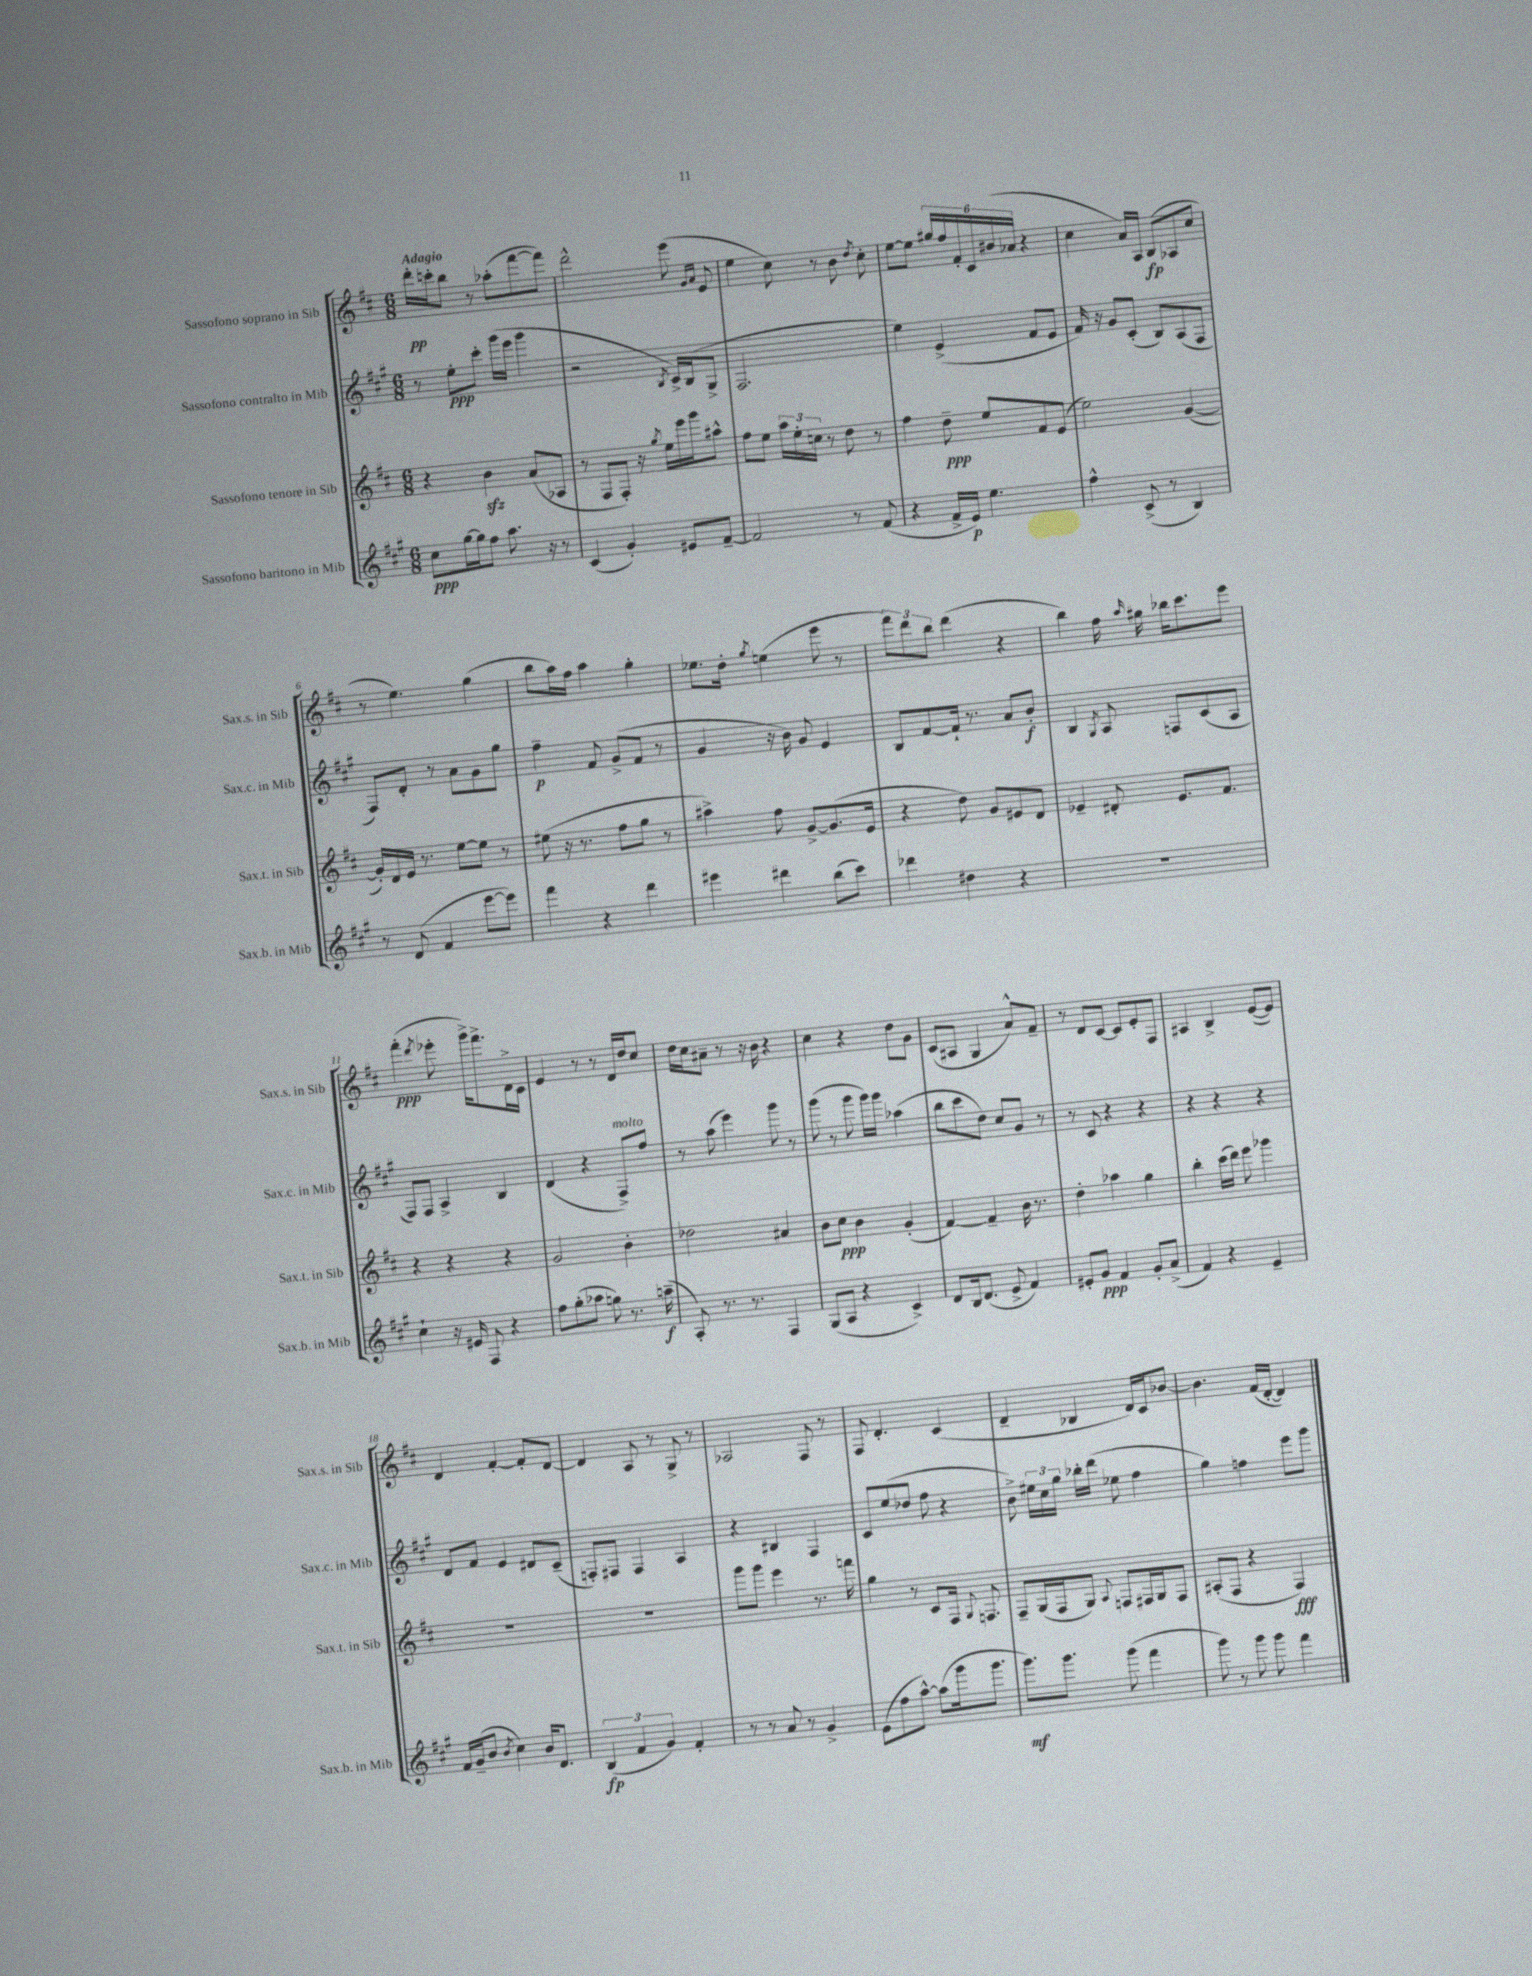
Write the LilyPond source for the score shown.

<<
\new StaffGroup <<
\new Staff = "s0" \with { instrumentName = "Sassofono soprano in Sib" shortInstrumentName = "Sax.s. in Sib" } {
    \clef treble \key d \major \numericTimeSignature \time 6/8 \tempo "Adagio"
    \autoBeamOff d'''16[-.\pp c'''16-. b''8] r8 aes''8[-.( fis'''8~ fis'''8]) |
    d'''2-^ e'''8( \grace { g'16[ a'16] } e'8 |
    e''4 cis''8) r8 b'8 \acciaccatura { d''8 } cis''8-. |
    e''8[~ e''8] \tuplet 6/4 { gis''16[ fis''16 fis'16-. cis'16 bis'16( aes'16] } r4 |
    cis''4 a'16[) a16] b8[\fp( aes8 cis''8] |
    r8 e''4.) g''4( |
    b''8[ a''16) fis''16] a''4 g''4-. |
    ees''8.[ d''16]-. \acciaccatura { g''8 } e''4( e'''8 r8 |
    \tuplet 3/2 { fis'''8[) d'''8 b''8] } d'''4( r4 |
    b''4) fis''16 \grace { a''16 } gis''16 bes''16[ cis'''8. e'''8] |
    fis'''4-.\ppp( \acciaccatura { d'''8 } ees'''8-. g'''16[->) fis'''8.-> d'16-> cis'16] |
    e'4 r8 r8 d'16[ d''16 cis''8] |
    d''16[ cis''16 ais'8]-- r8 r16 b'16 r4 |
    cis''4 r4 d''8[ g'8] |
    cis'8[( ais8] g4 a'8[-^) fis'8]-- |
    r8 d'8[ cis'8]~ cis'8[ e'8-. fis8] |
    ais4 b4-> e'8[~( e'8]) |
    d'4 fis'4~-. fis'8[-. d'8]~ |
    d'4 a8 r8 g8-> r8 |
    aes2 fis8 r8 |
    fis8 d'4.-. cis'4( |
    d'4-- bes4 d'16[) cis'16 bes'8]~ |
    bes'4. fis'16[( d'16]~-. d'4) \bar "|." |
}
\new Staff = "s1" \with { instrumentName = "Sassofono contralto in Mib" shortInstrumentName = "Sax.c. in Mib" } {
    \clef treble \key a \major \numericTimeSignature \time 6/8
    \autoBeamOff r8 e''8[-.\ppp cis'''8]-. gis'''16[( e'''16] gis'''4 |
    r2 \acciaccatura { b8 } cis'16[->) b16( gis8]-> |
    fis2. |
    e''4) e'4->( fis'8[ e'8] |
    fis'16) r16 gis'8[ cis'8]-.( b8[) a8( fis8] |
    fis8[) d'8]-. r8 a'8[ gis'8 gis''8] |
    fis''4--\p fis'8 gis'8[->( fis'8] r8 |
    gis'4 r16 b'16) gis'8 e'4 |
    b8[ fis'8~ fis'16]-! r8. a'8[ b'8]-.\f |
    b4 \acciaccatura { gis8 } a8 f8[ cis'8( a8] |
    fis8[) fis8] a4-> b4 |
    d'4( r4 fis8[->^\markup { \italic "molto" }) fis''8] |
    r8 a''8( e'''4) gis'''8 r8 |
    gis'''8( r8 gis'''8 gis'''16[) gis'''16] aes''4( |
    b''8[ cis'''8 d''8]) cis''8[ gis'8] r8 |
    r8 cis'8 r4 r4 |
    r4 r4 r4 |
    d'8[ fis'8] e'4 dis'8[ cis'8]--( |
    f8[-.) fis8] fis4 a4 |
    r4 bis4 fis4 |
    cis'8[ e''8( des''8] fis''8 r4 |
    b'8->) \tuplet 3/2 { eis''16[ cis''16 gis''16] } bes''16[-. d'''16]( ees''8 fis''4 |
    gis''4) f''4 e'''8[ gis'''8] \bar "|." |
}
\new Staff = "s2" \with { instrumentName = "Sassofono tenore in Sib" shortInstrumentName = "Sax.t. in Sib" } {
    \clef treble \key d \major \numericTimeSignature \time 6/8
    \autoBeamOff r4 b'4\sfz a'8[( aes8] |
    r8 fis8[ fis8]-.) r16 \acciaccatura { g''8 } e''16[ e'''16 g'''16 ais''8]-^ |
    fis''8[ e''8] \tuplet 3/2 { a''16[ e''16-. c''16] } r8 d''8 r8 |
    fis''4 d''8--\ppp e''8[ fis'8 e'8]( |
    e''2) g'4~( |
    g'16[-.) d'16 e'16] r8. e''8[~ e''8] r8 |
    eis''8( r16 r8. fis''8[ g''8] r8 |
    ais''4->) fis''8 g'8[~-> g'8.( e'16] |
    r4 d''8) g'8[ eis'8 d'8] |
    ees'4-- dis'8-. ees'8.[ fis'8.] |
    r4 r4 r4 |
    g'2 b'4-. |
    des''2 ais'4 |
    b'8[ cis''8]\ppp b'4 g'4-.( |
    fis'4~) fis'4-- b'16 r8. |
    d''4-. aes''4 g''4 |
    b''4-. cis'''16[( d'''16]) e'''8 ges'''4 |
    R2. |
    R2. |
    g'''8[ g'''8] e'''4 r8. f'''16 |
    g''4 r8 cis'8[ fis16] \appoggiatura { g8 } f8. |
    fis8[-- g16( fis16 g8]) \appoggiatura { a8 } f8[ fis16 g16 fis8] |
    ais8[-.( fis8] r4 fis4\fff) \bar "|." |
}
\new Staff = "s3" \with { instrumentName = "Sassofono baritono in Mib" shortInstrumentName = "Sax.b. in Mib" } {
    \clef treble \key a \major \numericTimeSignature \time 6/8
    \autoBeamOff cis''8[\ppp gis''16~ gis''16 fis''8] a''8. r16 r8 |
    cis'4( gis'4-.) eis'8[ fis'8]~-- |
    fis'2 r8 fis'8( |
    r4 fis'16[-> e'16]\p) e''4. |
    fis''4-^ cis'8->( r8 b4) |
    r8 d'8( fis'4 e'''8[~ e'''8]) |
    fis'''4 r4 d'''4 |
    eis'''4 dis'''4 b''8[( cis'''8]) |
    des'''4 dis''4 r4 |
    R2. |
    cis''4-! r16 eis'16 fis8 r4 |
    fis''8[ gis''8-.( aes''8] g''8) r8. a''16--\f( |
    a8-.) r8. r8. fis4 |
    gis8[( a8] r4 cis'4->) |
    d'8[ b16 d'8.]( e'8-> fis'4) |
    eis'8[-. gis'8]\ppp fis'4 gis'8[-. a'8]->( |
    fis'4) r4 e'4-- |
    fis'16[ gis'16--( b'8] \acciaccatura { b'8 } cis''4) b'16[ d'8.] |
    \tuplet 3/2 { b4\fp( fis'4 gis'4) } fis'4-. |
    r8 r8 a'8 r8 gis'4-> |
    e'8[( fis''8 a''8]~-^) a''8[( gis'''16 gis'''8.] |
    gis'''8.[\mf) gis'''8.] gis'''8( fis'''4 |
    gis'''8) r8 gis'''8 gis'''8 fis'''4 \bar "|." |
}
>>
>>
